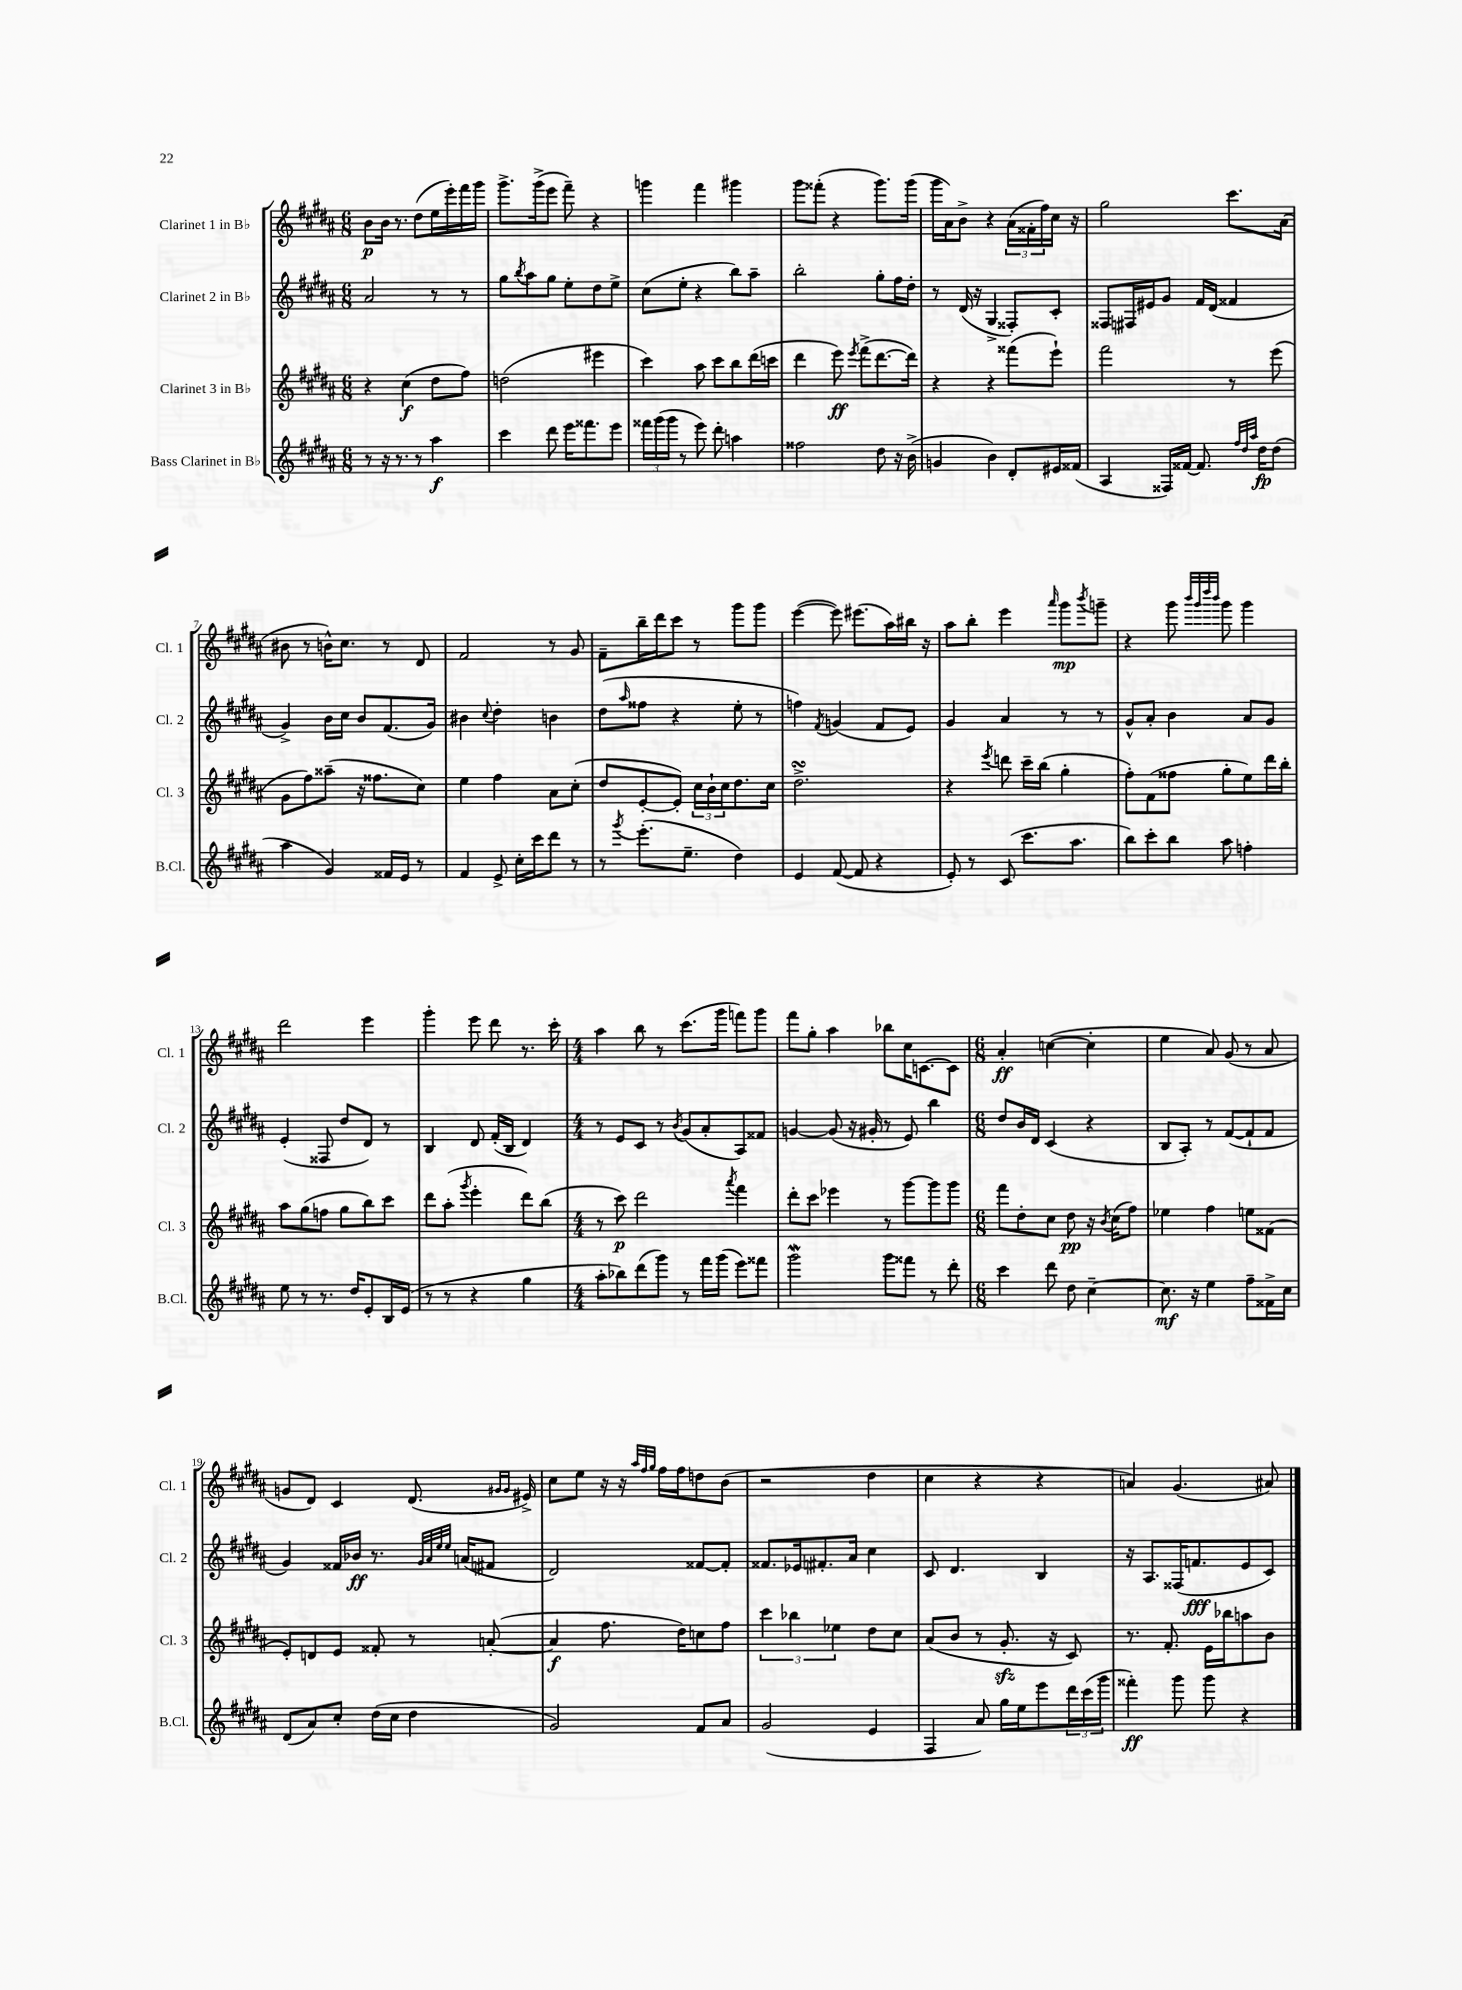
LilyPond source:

<<
\new StaffGroup <<
\new Staff = "s0" \with { instrumentName = "Clarinet 1 in Bb" shortInstrumentName = "Cl. 1" } {
    \clef treble \key b \major \numericTimeSignature \time 6/8
    b'8\p b'16 r8. dis''8( e''16 e'''16-.) fis'''16 gis'''16 |
    gis'''8.-> gis'''16->( e'''8 fis'''8--) r4 |
    g'''4 fis'''4 gis'''4 |
    gis'''8 fisis'''8-.( r4 gis'''8.) gis'''16( |
    gis'''16 ais'16) b'8-> r4 \tuplet 3/2 { ais'16( fisis'16-. fis''16) } cis''16 r16 |
    gis''2 cis'''8. ais'16( |
    bis'8 r8 b'16-^) cis''8. r8 dis'8 |
    fis'2 r8 gis'8 |
    fis'8-- b''16-- dis'''16 cis'''8 r8 gis'''8 gis'''8 |
    e'''4~( e'''8) eis'''8.( ais''16) bis''16 r16 |
    ais''8 b''8-. e'''4 \grace { ais'''16 } gis'''8\mp \acciaccatura { b'''8 } g'''8-- |
    r4 gis'''8 \grace { b'''32 gis'''32 dis''''32 b'''32 } gis'''8 gis'''4 |
    dis'''2 e'''4 |
    gis'''4-. e'''8 dis'''8 r8. cis'''16-. |
    \numericTimeSignature \time 4/4 ais''4 b''8 r8 cis'''8.( gis'''16 f'''8) gis'''8 |
    fis'''8 gis''8-. ais''4 bes''8 cis''16 c'8.~ c'8 |
    \numericTimeSignature \time 6/8 ais'4-.\ff c''4~( c''4-. |
    e''4 ais'8) gis'8( r8 ais'8 |
    g'8 dis'8) cis'4 dis'8.( \grace { gis'16 gis'16 } eis'16->) |
    cis''8 e''8 r16 r16 \grace { ais''32 fis''32 gis''32 } fis''16 fis''16 d''8 b'8( |
    r2 dis''4 |
    cis''4 r4 r4 |
    a'4) gis'4.( ais'8) \bar "|." |
}
\new Staff = "s1" \with { instrumentName = "Clarinet 2 in Bb" shortInstrumentName = "Cl. 2" } {
    \clef treble \key b \major \numericTimeSignature \time 6/8
    ais'2 r8 r8 |
    gis''8 \acciaccatura { b''8 } ais''8 gis''8 e''8-. dis''8 e''8-> |
    cis''8( e''8-. r4 b''8) ais''8-- |
    b''2-. gis''8-. fis''16 dis''16-. |
    r8 dis'16( r16 gis4-> fisis8-.) cis'8-. |
    fisis8 fis16 eis'16 gis'8 fis'16 dis'16( fisis'4 |
    gis'4->) b'16 cis''16 b'8 fis'8.( gis'16) |
    bis'4 \appoggiatura { cis''8 } dis''4-. b'4 |
    dis''8( \grace { ais''16 } fisis''8 r4 e''8-. r8 |
    f''4) \acciaccatura { fis'8 } g'4( fis'8 e'8) |
    gis'4 ais'4 r8 r8 |
    gis'8-^ ais'8-. b'4 ais'8 gis'8 |
    e'4-.( fisis8 dis''8 dis'8) r8 |
    b4 dis'8 fis'16-.( b16 dis'4) |
    \numericTimeSignature \time 4/4 r8 e'8 cis'8 r8 \acciaccatura { b'8 } gis'8( ais'8-. ais8) fisis'8 |
    g'4~ g'8( r16 gis'16-. r8 e'8) b''4 |
    \numericTimeSignature \time 6/8 dis''8 b'16 dis'16 cis'4( r4 |
    b8 ais8-.) r8 fis'8~( fis'8-! fis'8 |
    gis'4) fisis'16 bes'16\ff r8. \grace { gis'32 ais'32 e''32 e''32 } a'16( fis'8 |
    dis'2) fisis'8~ fisis'8-. |
    fisis'8. ees'16 fis'8.-. ais'16 cis''4 |
    cis'8 dis'4. b4 |
    r16 ais8. fisis16( f'8.\fff e'8 cis'8) \bar "|." |
}
\new Staff = "s2" \with { instrumentName = "Clarinet 3 in Bb" shortInstrumentName = "Cl. 3" } {
    \clef treble \key b \major \numericTimeSignature \time 6/8
    r4 cis''4\f( dis''8 fis''8) |
    d''2( eis'''4 |
    cis'''4) ais''8 cis'''8 b''8 dis'''16( c'''16 |
    dis'''4 e'''8\ff) \acciaccatura { e'''8 } fis'''8->( dis'''8.~ dis'''16) |
    r4 r4 fisis'''8( e'''8-!) |
    fis'''2 r8 e'''8( |
    gis'8 fis''8) aisis''8--( r16 fisis''8. cis''8) |
    e''4 fis''4 ais'8 cis''8-.( |
    dis''8 e'8~-. e'8-.) \tuplet 3/2 { cis''16 b'16-! cis''16 } dis''8. cis''16 |
    dis''2.->\turn |
    r4 \acciaccatura { e'''8 } d'''8 cis'''16-- b''16( gis''4-. |
    fis''8-.) fis'8( fisis''8 gis''8-. e''8) dis'''16 b''16-. |
    ais''8 gis''8( f''8 gis''8 b''8) cis'''8 |
    dis'''8 ais''8-.( \acciaccatura { gis'''8 } e'''4-. dis'''8) b''8( |
    \numericTimeSignature \time 4/4 r8 cis'''8\p) dis'''2 \acciaccatura { ais'''8 } fis'''4 |
    dis'''8-. cis'''8 ees'''4 r8 gis'''8~ gis'''8 gis'''8 |
    \numericTimeSignature \time 6/8 fis'''8 dis''8-. cis''8 dis''8\pp r16 \acciaccatura { b'8 } cis''16( fis''8) |
    ees''4 fis''4 e''8 fisis'8( |
    e'8-.) d'8 e'8 fisis'8-. r8 a'8~-.( |
    a'4\f fis''8. dis''16) c''8 fis''8 |
    \tuplet 3/2 { cis'''4 bes''4 ees''4 } dis''8 cis''8 |
    ais'8( b'8 r8 gis'8.-.\sfz r16 cis'8) |
    r8. fis'8.-. e'16 bes''16 a''8 b'8 \bar "|." |
}
\new Staff = "s3" \with { instrumentName = "Bass Clarinet in Bb" shortInstrumentName = "B.Cl." } {
    \clef treble \key b \major \numericTimeSignature \time 6/8
    r8 r16 r8. r8 ais''4\f |
    cis'''4 dis'''8 e'''16 fisis'''8. e'''8 |
    \tuplet 3/2 { fisis'''16 gis'''16( gis'''16 } r8 e'''8) dis'''8-. a''4 |
    fisis''2 dis''8 r16 b'16->( |
    g'4 b'4) dis'8-. eis'16 fisis'16( |
    ais4 fisis16) fisis'16~ fisis'8. \grace { fis''32 dis''32 ais''32 } dis''16\fp dis''8( |
    ais''4 gis'4) fisis'16 e'16 r8 |
    fis'4 e'8-> cis''16-. cis'''16 dis'''8 r8 |
    r8 \acciaccatura { gis'''8 } e'''8.-.( e''8.-- dis''4) |
    e'4 fis'8~( fis'8 r4 |
    e'8-.) r8 cis'8( cis'''8. ais''8. |
    b''8) cis'''8-. b''8 ais''8 f''4-. |
    e''8 r8 r8. dis''16 e'8-. b16 e'16( |
    r8 r8 r4 gis''4 |
    \numericTimeSignature \time 4/4 ais''8-. bes''8) dis'''8( gis'''8) r8 fis'''16 gis'''16( e'''8) fisis'''8 |
    gis'''2\mordent gis'''8 fisis'''8 r8 dis'''8-. |
    \numericTimeSignature \time 6/8 cis'''4 dis'''8 dis''8 cis''4~-- |
    cis''8.\mf r16 e''4 fis''8-- fisis'16-> cis''16 |
    dis'8( ais'8) cis''8-. dis''16( cis''16 dis''4 |
    gis'2) fis'8 ais'8 |
    gis'2( e'4 |
    fis4 ais'8) gis''16 e''16 e'''8 \tuplet 3/2 { dis'''16 cis'''16( gis'''16 } |
    fisis'''4-.\ff) gis'''8 gis'''8 r4 \bar "|." |
}
>>
>>
